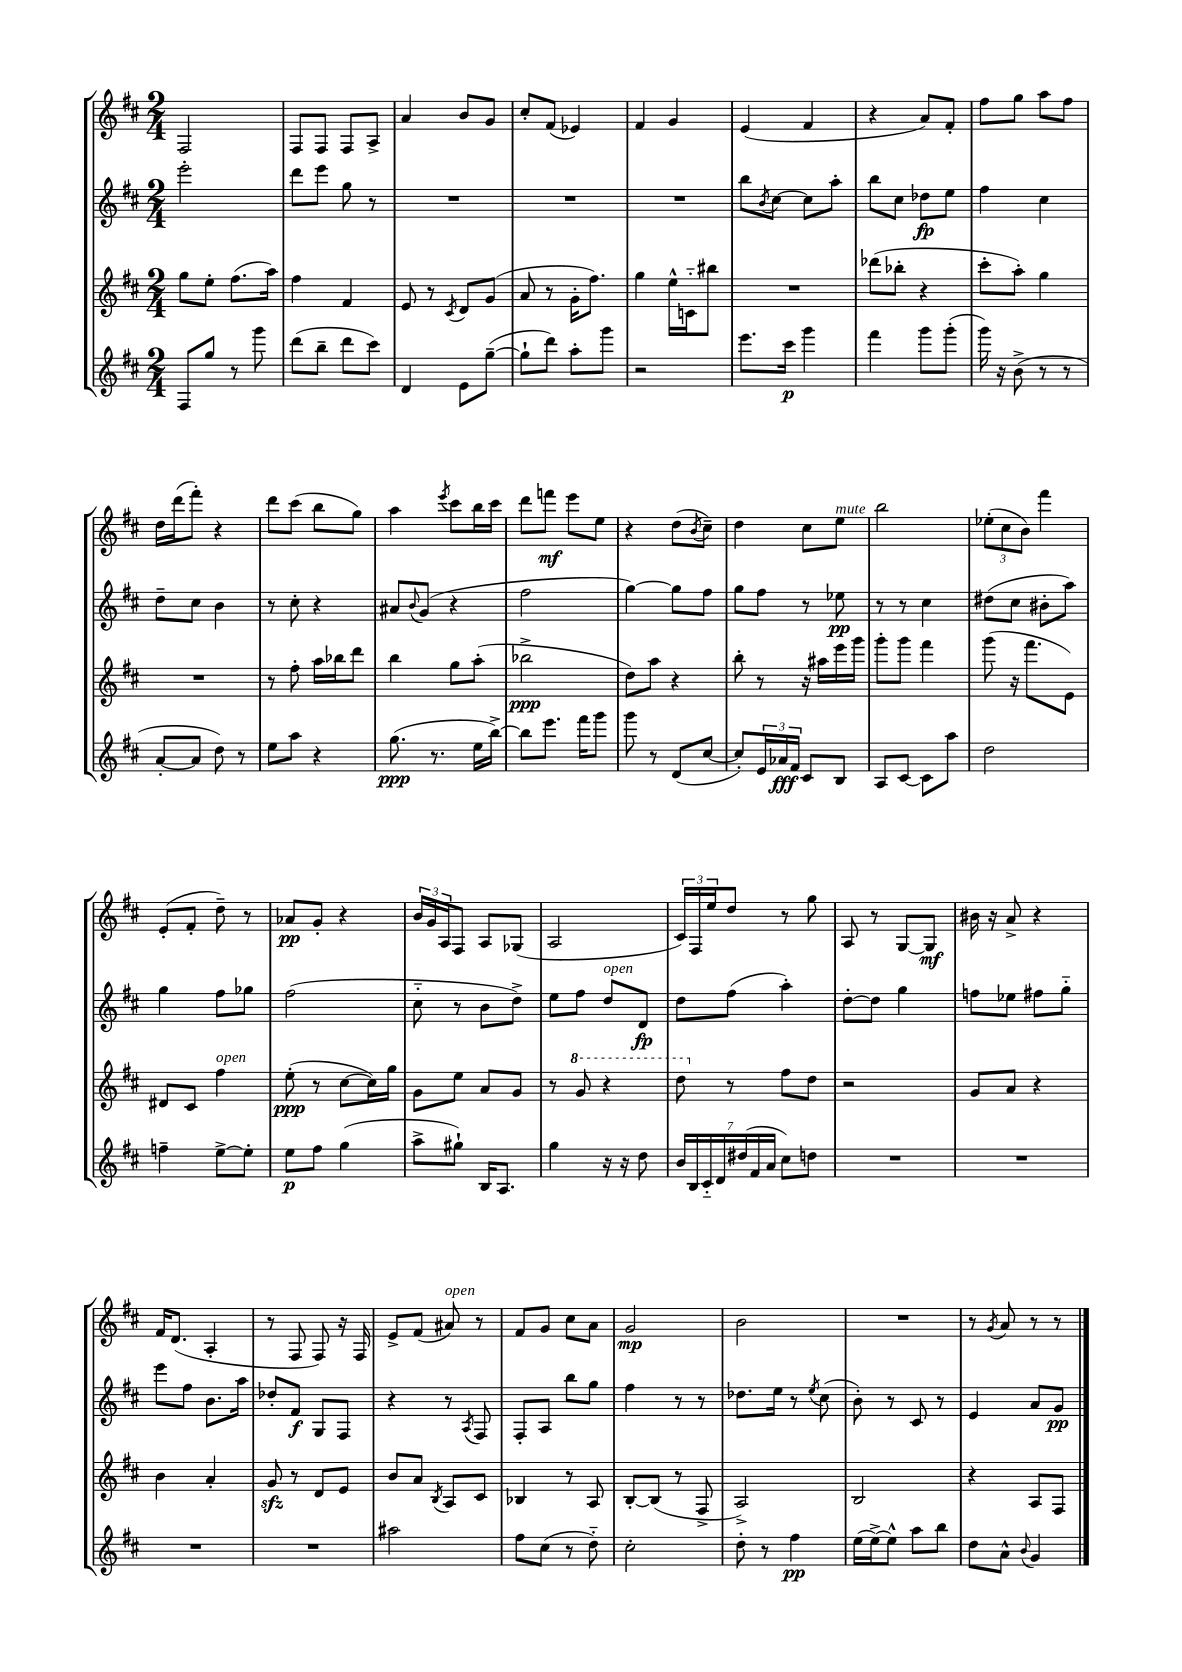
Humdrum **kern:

**kern	**kern	**kern	**kern
*staff4	*staff3	*staff2	*staff1
*clefG2	*clefG2	*clefG2	*clefG2
*k[f#c#]	*k[f#c#]	*k[f#c#]	*k[f#c#]
*M2/4	*M2/4	*M2/4	*M2/4
8F#	8gg	2eee'	2F#
8gg	8ee'	.	.
8r	(8.ff#	.	.
8ggg	.	.	.
.	16aa)	.	.
=	=	=	=
(8ddd	4ff#	8ddd	8F#
8bb~	.	8eee	8F#
8ddd	4f#	8gg	8F#
8ccc#)	.	8r	8A^
=	=	=	=
4d	8e	2r	4a
.	8r	.	.
.	8qc#	.	.
8e	8d	.	8b
([8gg~	(8g	.	8g
=	=	=	=
8gg`]	8a	2r	8cc#'
8ddd)	8r	.	(8f#
8aa'	16g'	.	4e-)
.	8.ff#)	.	.
8ggg	.	.	.
=	=	=	=
2r	4gg	2r	4f#
.	16ee^^	.	4g
.	16c'~	.	.
.	8bb#	.	.
=	=	=	=
8.eee	2r	8bb	(4e
.	.	8qb	.
.	.	[8cc#	.
16ccc#	.	.	.
4ggg	.	8cc#]	4f#
.	.	8aa'	.
=	=	=	=
4fff#	(8ddd-	8bb	4r
.	8bb-'	8cc#	.
8ggg	4r	8dd-	8a)
(8ggg'	.	8ee	8f#'
=	=	=	=
16ggg)	8ccc#'	4ff#	8ff#
16r	.	.	.
(8b^	8aa')	.	8gg
8r	4gg	4cc#	8aa
8r	.	.	8ff#
=	=	=	=
[8a'	2r	8dd~	16dd
.	.	.	(16ddd
8a]	.	8cc#	8fff#')
8dd)	.	4b	4r
8r	.	.	.
=	=	=	=
8ee	8r	8r	8ddd
8aa	8ff#'	8cc#'	(8ccc#
4r	16aa	4r	8bb
.	16bb-	.	.
.	8ddd	.	8gg)
=	=	=	=
(8.gg	4bb	8a#	4aa
.	.	8qqb	.
.	.	(8g	.
8.r	.	.	.
.	.	.	8qeee
.	8gg	4r	8ccc#
16ee	(8aa'	.	16bb
[16bb^)	.	.	16ccc#
=	=	=	=
8bb]	2bb-^	2ff#	8ddd
8.eee	.	.	8fff
.	.	.	8eee
16fff#	.	.	.
8ggg	.	.	8ee
=	=	=	=
8ggg	8dd)	[4gg)	4r
8r	8aa	.	.
(8d	4r	8gg]	(8dd
.	.	.	8qb
[8cc#	.	8ff#	8cc#~)
=	=	=	=
8cc#'])	8bb'	8gg	4dd
24e	8r	8ff#	.
24a-	.	.	.
24f#	.	.	.
8c#	16r	8r	8cc#
.	16aa#	.	.
8B	16eee	8ee-	8ee
.	16ggg	.	.
=	=	=	=
8A	8ggg'	8r	2bb
[8c#	8ggg	8r	.
8c#]	4fff#	4cc#	.
8aa	.	.	.
=	=	=	=
2dd	(8ggg	(8dd#	(12ee-'
.	.	.	12cc#
.	16r	8cc#	.
.	.	.	12b)
.	8.fff#	.	.
.	.	8b#'	4fff#
.	8e)	8aa)	.
=	=	=	=
4ff~	8d#	4gg	(8e'
.	8c#	.	8f#'
[8ee^	4ff#	8ff#	8dd~)
8ee']	.	8gg-	8r
=	=	=	=
8ee	(8ee'	(2ff#	8a-
8ff#	8r	.	8g'
(4gg	[8cc#	.	4r
.	16cc#])	.	.
.	16gg	.	.
=	=	=	=
8aa^	8g	8cc#'~	24b
.	.	.	24g
.	.	.	24A
8gg#`)	8ee	8r	8F#
16B	8a	8b	8A
8.A	.	.	.
.	8g	8dd^)	(8G-
=	=	=	=
4gg	8r	8ee	2A
.	8gg	8ff#	.
16r	4r	8dd	.
16r	.	.	.
8dd	.	8d	.
=	=	=	=
28b	8ddd	8dd	24c#)
28B	.	.	.
.	.	.	24F#
28c#'~	.	.	.
.	.	.	24ee
28d	.	.	.
.	8r	(8ff#	8dd
(28dd#	.	.	.
28f#	.	.	.
28a	.	.	.
8cc#)	8ff#	4aa')	8r
8dd	8dd	.	8gg
=	=	=	=
2r	2r	[8dd'	8A
.	.	8dd]	8r
.	.	4gg	[8G
.	.	.	8G]
=	=	=	=
2r	8g	8ff	16b#
.	.	.	16r
.	8a	8ee-	8a^
.	4r	8ff#	4r
.	.	8gg'~	.
=	=	=	=
2r	4b	8eee	16f#
.	.	.	(8.d
.	.	8ff#	.
.	4a'	8.b	4A'
.	.	16aa	.
=	=	=	=
2r	8g	8dd-'	8r
.	8r	8f#	8F#
.	8d	8G	8F#)
.	8e	8F#	16r
.	.	.	16F#
=	=	=	=
2aa#	8b	4r	8e^
.	8a	.	(8f#
.	8qB	.	.
.	8A	8r	8a#)
.	.	8qA	.
.	8c#	8F#	8r
=	=	=	=
8ff#	4B-	8F#'	8f#
(8cc#	.	8A	8g
8r	8r	8bb	8cc#
8dd'~)	8A	8gg	8a
=	=	=	=
2cc#'	[8B'	4ff#	2g
.	(8B]	.	.
.	8r	8r	.
.	8F#^	8r	.
=	=	=	=
8dd'	2A^)	8.dd-	2b
8r	.	.	.
.	.	16ee	.
4ff#	.	8r	.
.	.	8qee	.
.	.	(8cc#	.
=	=	=	=
(16ee	2B	8b')	2r
[16ee^)	.	.	.
8ee^^]	.	8r	.
8aa	.	8c#	.
8bb	.	8r	.
=	=	=	=
8dd	4r	4e	8r
.	.	.	8qg
8a^^	.	.	8a
8qqb	.	.	.
4g	8A	8a	8r
.	8F#	8g	8r
==	==	==	==
*-	*-	*-	*-
